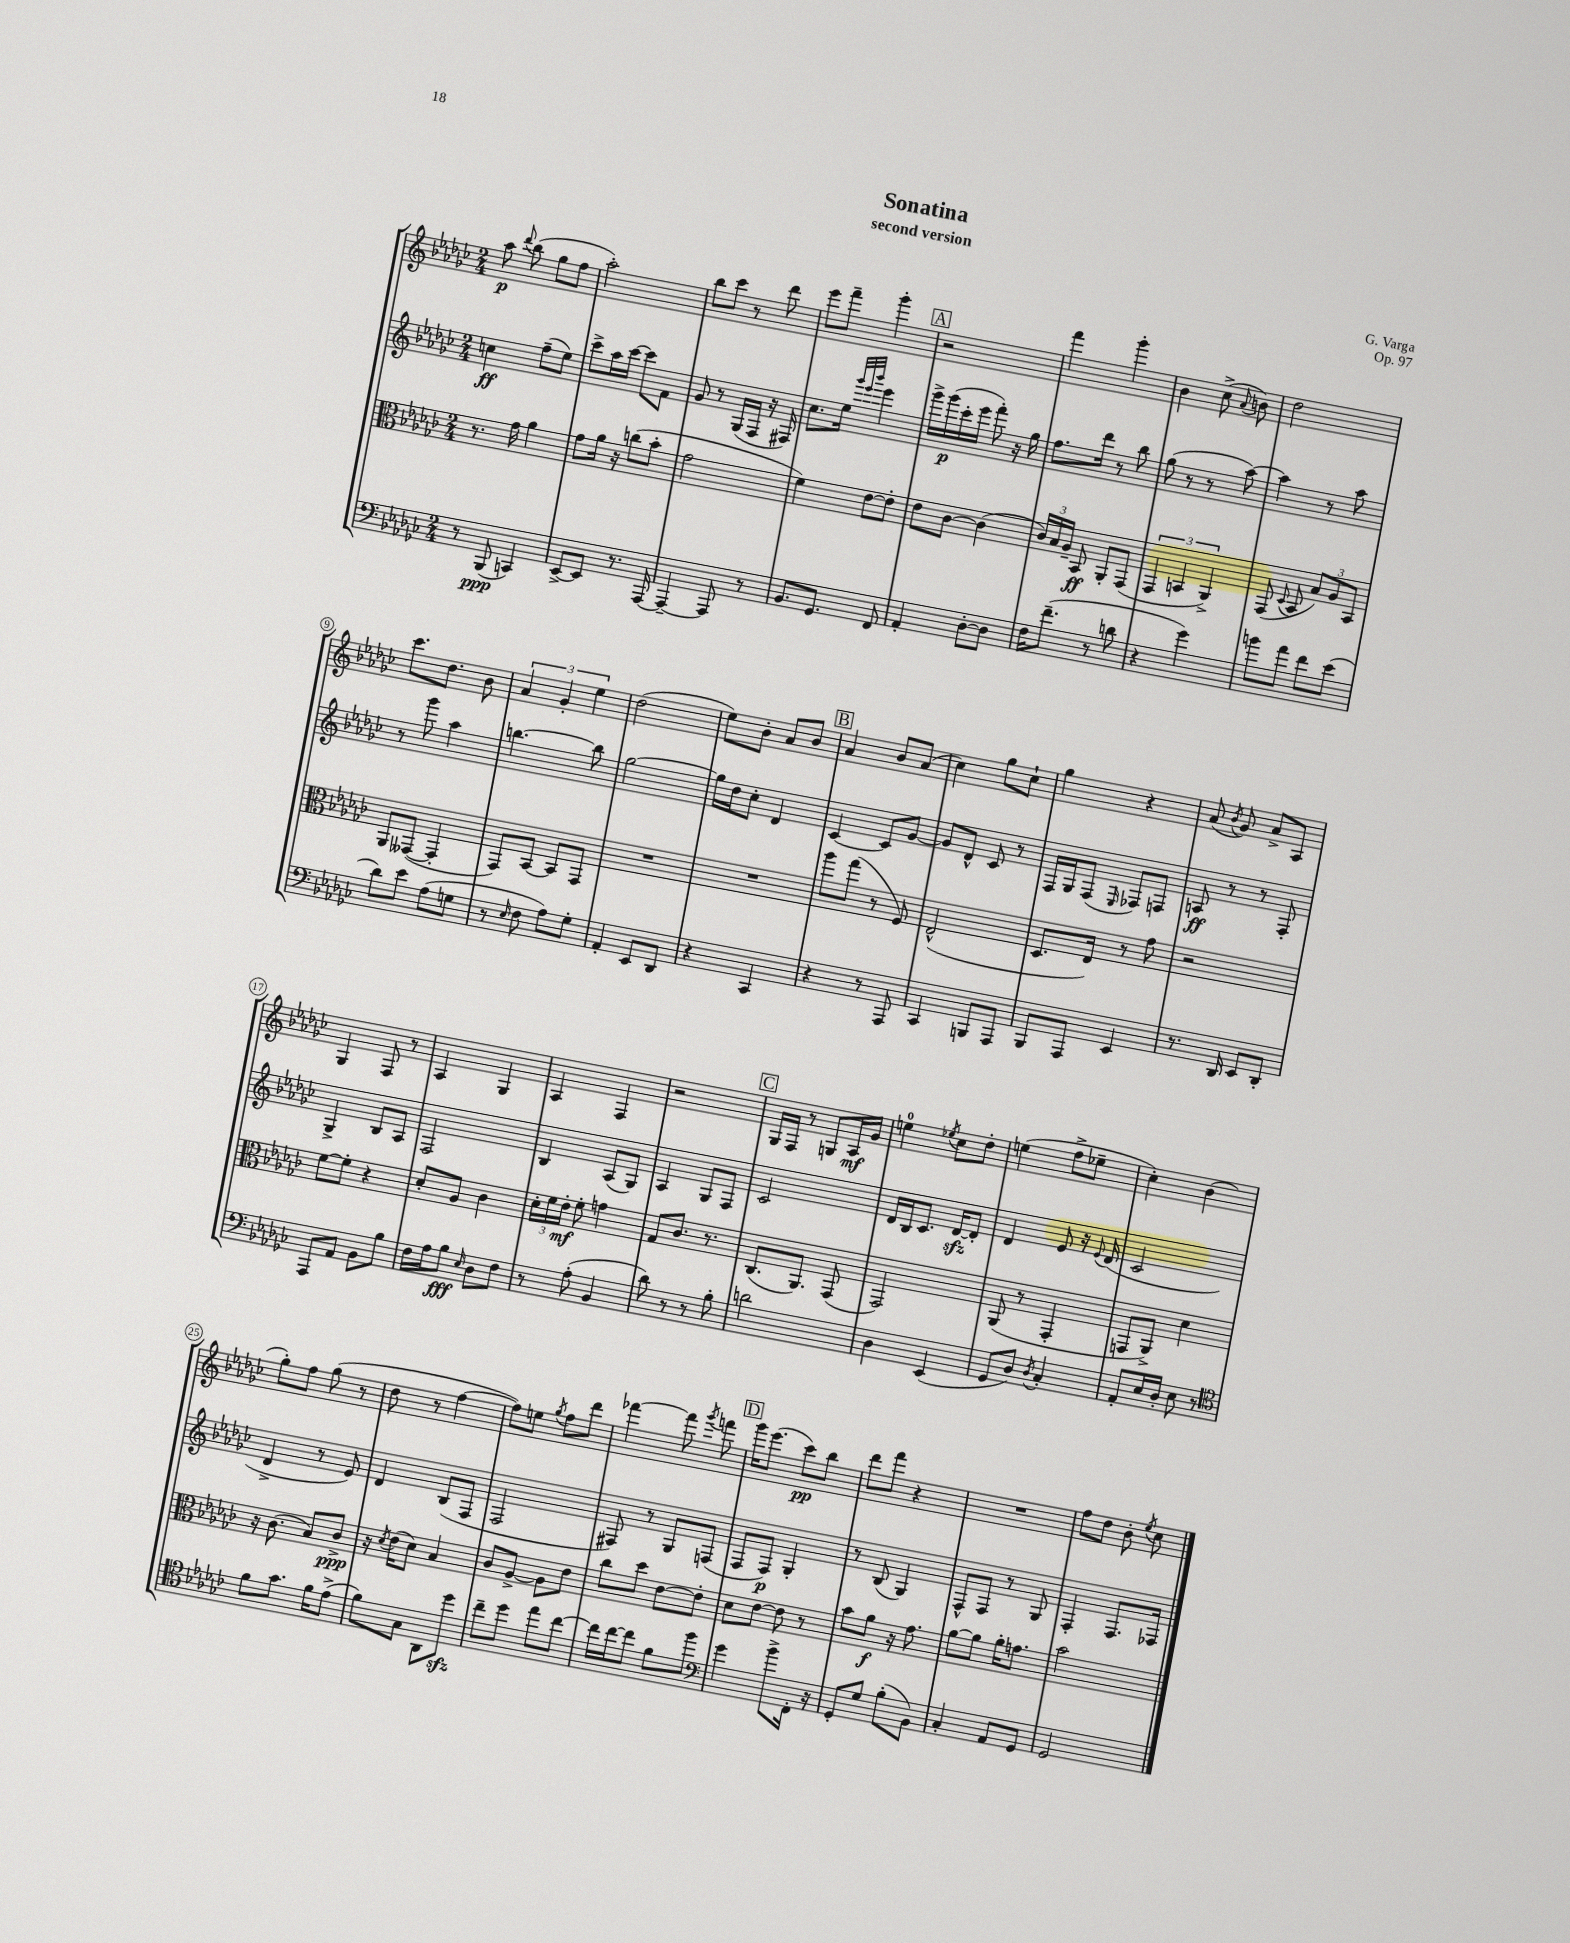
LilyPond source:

\header { title = "Sonatina" composer = "G. Varga" subtitle = "second version" opus = "Op. 97" }
<<
\new StaffGroup <<
\new Staff = "s0" {
    \clef treble \key ges \major \numericTimeSignature \time 2/4
    \autoBeamOff aes''8\p \appoggiatura { des'''8 } bes''8( ges''8[ f''8] |
    aes''2-.) |
    bes''8[ ces'''8] r8 des'''8 |
    ees'''8[ f'''8]-- ges'''4-. |
    \mark \markup { \box "A" } r2 |
    f'''4 ges'''4-. |
    bes'4 ces''8->( \appoggiatura { aes'8 } b'8) |
    des''2 |
    ces'''8.[ des''8.] bes'8 |
    \tuplet 3/2 { aes'4 ges'4-. ees''4 } |
    des''2( |
    ees''8[) bes'8]-. aes'8[ bes'8] |
    \mark \markup { \box "B" } aes'4 bes'8[ aes'8]( |
    ces''4) ges''8[ ces''8]-! |
    ges''4 r4 |
    aes'8( \acciaccatura { bes'8 } ges'8) aes'8[-> aes8] |
    ges4 f8 r8 |
    aes4 ges4 |
    aes4 f4 |
    r2 |
    \mark \markup { \box "C" } ges16[ f16] r8 g8[ aes16\mf ges'16] |
    e''4-0 \acciaccatura { ees''8 } ces''8[ des''8]-. |
    e''4( f''8[-> ees''8]-- |
    ces''4-.) bes'4( |
    ges''8[-.) f''8] ges''8( r8 |
    des''8 r8 f''4~ |
    f''8[) e''8] \acciaccatura { ges''8 } f''8[ des'''8] |
    fes'''4~ fes'''8 \acciaccatura { ges'''8 } f'''8 |
    \mark \markup { \box "D" } ges'''16[ ees'''8.]( ces'''8[\pp) bes''8] |
    des'''8[ f'''8] r4 |
    R2 |
    f''8[ des''8] bes'8-. \acciaccatura { ees''8 } ces''8 \bar "|." |
}
\new Staff = "s1" {
    \clef treble \key ges \major \numericTimeSignature \time 2/4
    \autoBeamOff c''4\ff f''8[--( ees''8]) |
    ces'''8[-> aes''16 ces'''16]~ ces'''8[ f'8] |
    ges'8 r8 ges16[( f16] r16 fis16) |
    ces''8.[ ees''16] \grace { ges'''32[ ees'''32 bes'''32] } ees'''4 |
    \mark \markup { \box "A" } ges'''16[-> ges'''16\p( ces'''16-. ees'''16] f'''8-.) r16 ges''16 |
    f''8.[ des'''16] r8 bes''8 |
    ges''8( r8 r8 aes''8~) |
    aes''4 r8 aes''8 |
    r8 ges'''8 aes''4 |
    b''4.~ b''8 |
    ges''2~ |
    ges''16[ des''16 ces''8]-. des'4 |
    \mark \markup { \box "B" } ces'4~ ces'8[ ges'8]~ |
    ges'8[ des'8]-^ ces'8 r8 |
    f16[ ges16 f8]( \grace { ees16 } fes8[) f8] |
    a8\ff r8 r8 f8-. |
    ges4-> bes8[ aes8] |
    f2 |
    bes4 aes8[( ges8]) |
    aes4 ges8[ f8] |
    \mark \markup { \box "C" } ces'2 |
    des'16[ bes16 ces'8.] des'16[~\sfz des'8]-. |
    des'4 ees'8 r16 \appoggiatura { ees'8 } des'16( |
    ces'2 |
    des'4-> r8 ees'8) |
    des'4 bes8[( f8] |
    f2 |
    fis8) r8 ges8[ f8]( |
    \mark \markup { \box "D" } f8[ f8]\p) ges4-. |
    r8 bes8( ges4) |
    f8[-^ f8] r8 ges8 |
    f4-. f8.[ fes16] \bar "|." |
}
\new Staff = "s2" {
    \clef alto \key ges \major \numericTimeSignature \time 2/4
    \autoBeamOff r8. ges'16 aes'4 |
    ges'8[ aes'16] r16 c''8[( bes'8]-. |
    ges'2 |
    f'4) ees'8[~ ees'8]-. |
    \mark \markup { \box "A" } ees'8[ ces'8]~ ces'4( |
    \tuplet 3/2 { ces'16[) bes16 aes16]-- } bes,8\ff aes,8[-. ges,8]( |
    \tuplet 3/2 { ges,4 b,4 aes,4->) } |
    ges,8( \appoggiatura { des8 } bes,8 \tuplet 3/2 { bes8[) aes8 bes,8] } |
    aes,8[ geses,8]~( geses,4-. |
    ges,8[) bes,8]~ bes,8[ ges,8] |
    R2 |
    R2 |
    \mark \markup { \box "B" } aes''8[ ges''8]( r8 f8) |
    ees2-^( |
    des8.[ ees16]) r8 ges'8 |
    r2 |
    f'8[~ f'8]-. r4 |
    des'8[-. aes8] ces'4 |
    \tuplet 3/2 { des'16[-. f'16 ees'16]-.\mf } f'8-. g'4 |
    ges8[ ces'8.] r8. |
    \mark \markup { \box "C" } ces8.[( aes,8.]) ges,8( |
    ges,2) |
    aes,8( r8 ges,4-. |
    g,8[ aes,8]->) des'4 |
    r16 ces'8.( bes8[) ces'8]->\ppp |
    r16 \acciaccatura { des'8 } ees'16[( des'8]) bes4 |
    ces'8[ aes8]~-> aes8[ ees'8] |
    ces''8[ des''8] ees'8[~ ees'8]-. |
    \mark \markup { \box "D" } des'8[ ees'8]~ ees'8 r8 |
    bes'8[ aes'8]\f r16 ges'8. |
    aes'8[~ aes'8] aes'16[-. g'8.] |
    bes'2 \bar "|." |
}
\new Staff = "s3" {
    \clef bass \key ges \major \numericTimeSignature \time 2/4
    \autoBeamOff r8 bes,,8\ppp( c,4) |
    ees,8[~-> ees,8] r8. aes,,16~ |
    aes,,4~-- aes,,8 r8 |
    bes,8.[ ges,8.] f,8 |
    \mark \markup { \box "A" } aes,4-. des8[~-. des8] |
    f16[ f'8.]--( r8 d'8 |
    r4 ges'4) |
    b'8[ aes'8] f'8[ ees'8]( |
    des'8[) ees'8] aes8[( g8] |
    r8 \grace { ees16 } f8 aes8[) ges8]-. |
    aes,4-. ees,8[ des,8] |
    r4 ces,4 |
    \mark \markup { \box "B" } r4 r8 aes,,8 |
    ces,4 b,,8[ aes,,8] |
    bes,,8[ aes,,8] ees,4 |
    r8. des,16 ees,8[ des,8]-. |
    aes,,8[ aes,8] bes,8[ bes8] |
    f16[ aes16 bes8]\fff \grace { ees16 } des8[ f8] |
    r8 aes8-.( bes,4 |
    des'8) r8 r8 bes8-. |
    \mark \markup { \box "C" } d'2 |
    des4 ees,4( |
    ges,8[ des8]) \acciaccatura { des8 } ces4-. |
    aes,8[-. ees16 des16]-. ees8 r8 |
    \clef tenor f'8[ ges'8.] f'16[ ees'8]->( |
    f'8[) ges8] aes,8[ des''8]\sfz |
    ces''8[-- des''8] ees''8[ ces''8]~ |
    ces''16[ ces''16~ ces''8] f'8[ f''8] |
    \mark \markup { \box "D" } \clef bass ges'4 bes'8[-> f,16]-. r16 |
    ges,8[-. ges8] bes8[-.( bes,8]) |
    ces4-. aes,8[ ges,8] |
    ges,2 \bar "|." |
}
>>
>>
\layout { \context { \Score \override BarNumber.stencil = #(make-stencil-circler 0.1 0.3 ly:text-interface::print) } }
